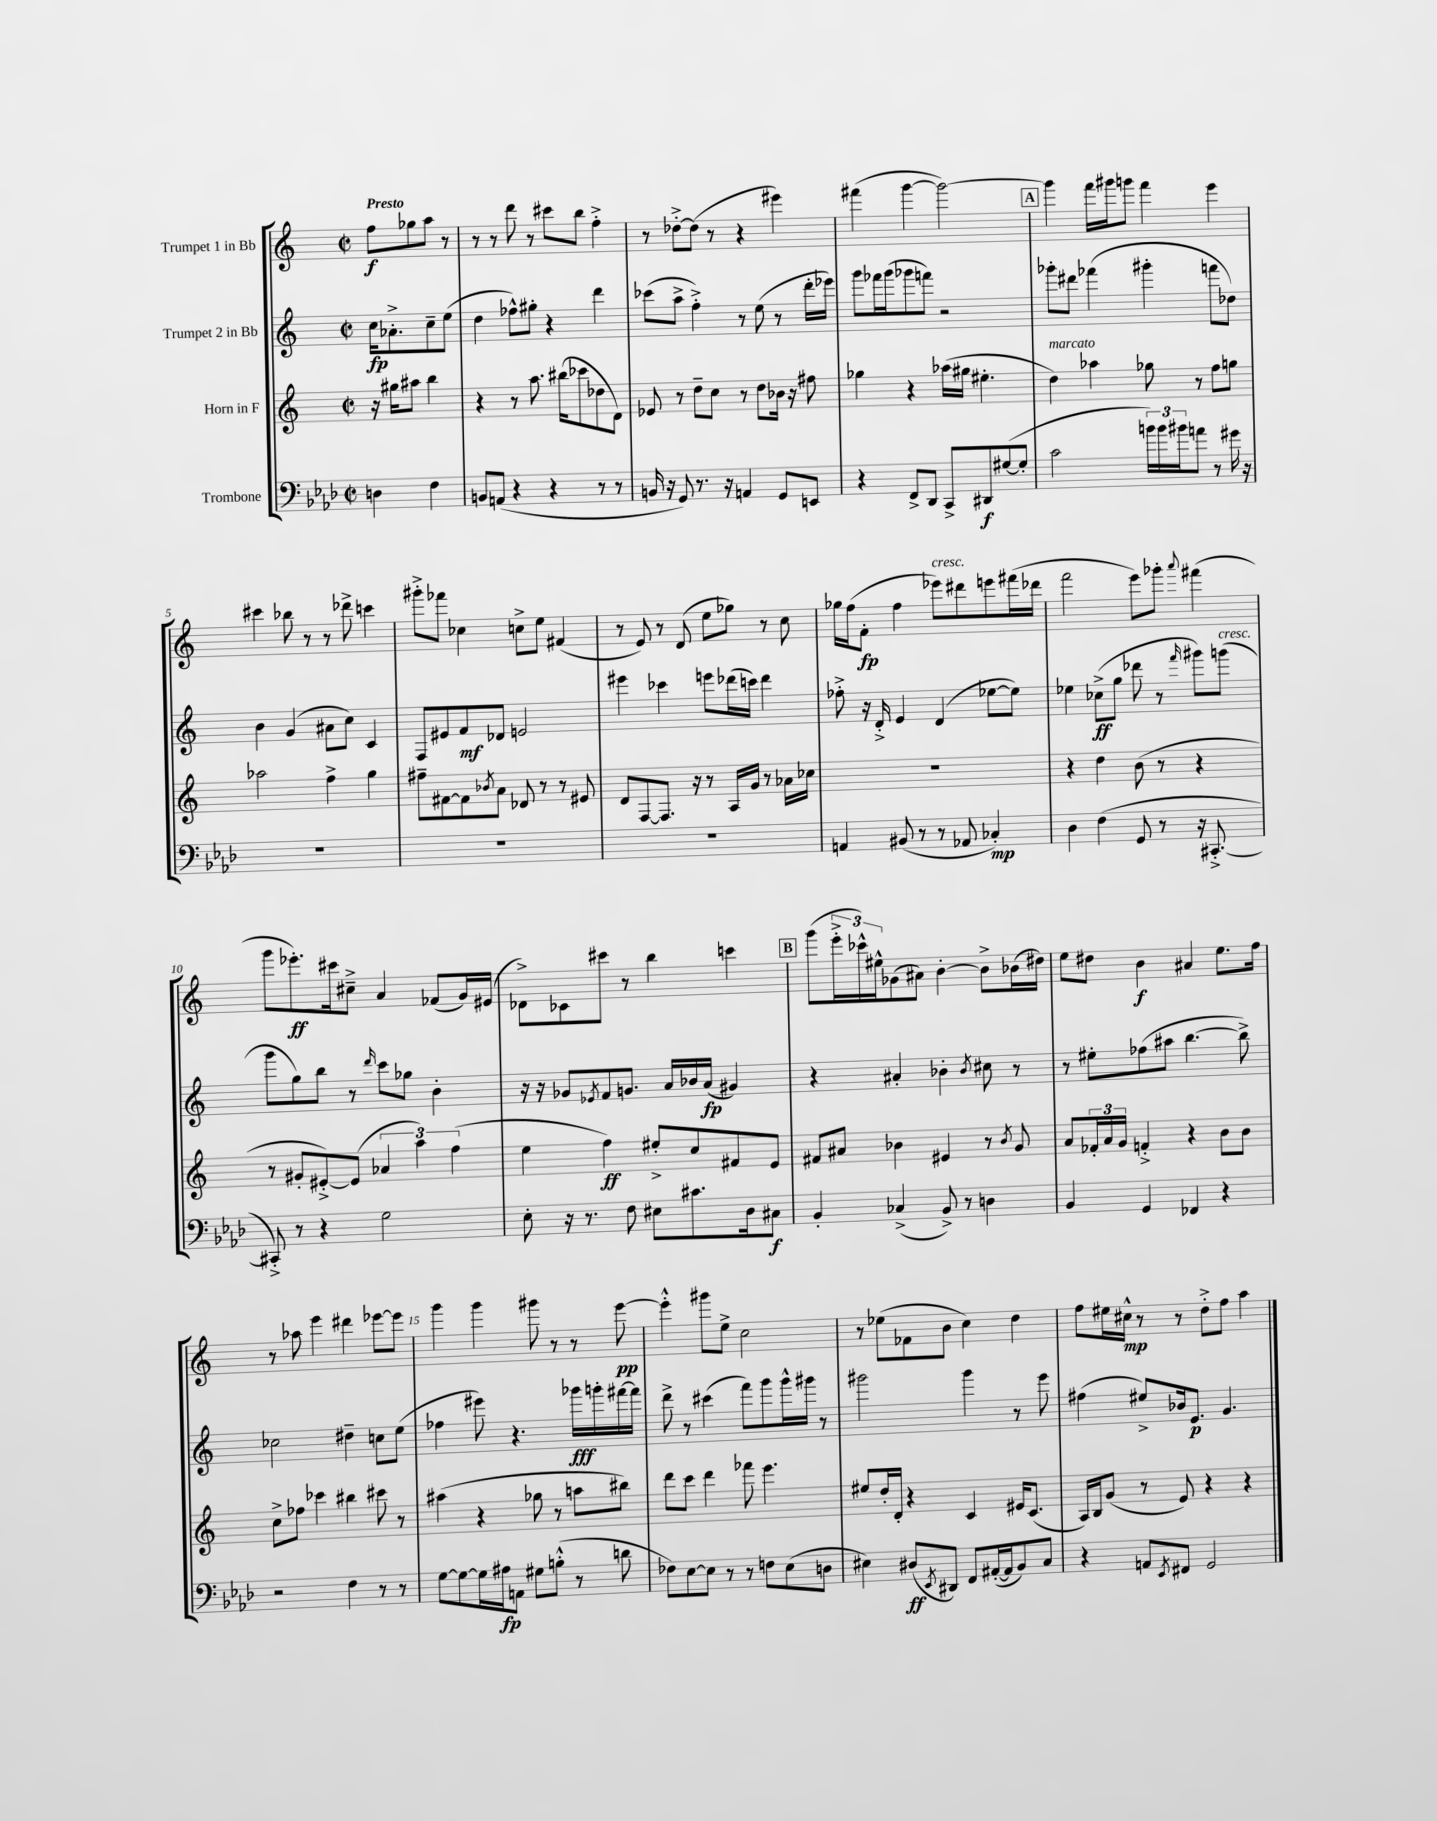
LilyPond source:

<<
\new StaffGroup <<
\new Staff = "s0" \with { instrumentName = "Trumpet 1 in Bb" } {
    \clef treble \key c \major \defaultTimeSignature \time 2/2 \partial 2 \tempo "Presto"
    f''8\f ges''8 a''8 r8 |
    r8 r8 d'''8 r8 cis'''8 b''8 f''4-.-> |
    r8 des''8~-.-> des''8( r8 r4 eis'''4) |
    fis'''4( g'''4~ g'''2~) |
    \mark \markup { \box "A" } g'''4 f'''16 gis'''16 g'''8 f'''4 e'''4 |
    cis'''4 bes''8 r8 r8 des'''8-> c'''4 |
    gis'''8-.-> fes'''8 ces''4 c''8-> e''8 fis'4( |
    r8 e'8) r8 d'8( e''8 ges''8) r8 c''8 |
    ges''16 f''16( f'8-.\fp f''4 ees'''8^\markup { \italic "cresc." }) dis'''8 e'''8 fis'''16( des'''16 |
    f'''2 e'''8) ges'''8-. \appoggiatura { a'''8 } fis'''4( |
    g'''8 ees'''8.-.\ff) cis'''16 cis''8---> a'4 fes'8( g'16) eis'16( |
    des'8->) ces'8 cis'''8 r8 b''4 c'''4 |
    \mark \markup { \box "B" } g'''8( \tuplet 3/2 { e'''16-.-> ces'''16-^) eis''16-^ } ges'8( ais'8) b'4~-. b'8-> bes'16( dis''16) |
    e''8 dis''8 b'4\f ais'4 e''8. f''16 |
    r8 aes''8 e'''4 dis'''4 ees'''8~ ees'''8 |
    g'''4 g'''4 gis'''8 r8 r8 e'''8~\pp |
    e'''4-.-^ gis'''8 e''8-> c''2 |
    r8 ees''8( fes'8 b'8 c''4) d''4 |
    f''8 eis''16 cis''16-^\mp r8 r8 d''8-.-> f''8 a''4 \bar "|." |
}
\new Staff = "s1" \with { instrumentName = "Trumpet 2 in Bb" } {
    \clef treble \key c \major \defaultTimeSignature \time 2/2 \partial 2
    c''16\fp aes'8.-.-> c''8-- e''8( |
    d''4 fes''8-^) gis''8-. r4 d'''4 |
    ces'''8( a''8-> f''4-.->) r8 e''8( r8 d'''16-. ees'''16) |
    g'''8 fes'''16 g'''16( ges'''8 f'''8) r2 |
    \mark \markup { \box "A" } ges'''8-. dis'''8 fes'''4( gis'''4-. f'''8 des''8) |
    b'4 g'4( ais'8 c''8) c'4 |
    f8 eis'8 f'8\mf des'8 e'2 |
    eis'''4 ces'''4 e'''8 des'''16( c'''16) des'''4 |
    fes''8-.-> r16 d'16-.-> e'4 d'4( ees''8~ ees''8) |
    ees''4 ces''8->\ff( g''8 des'''8 r8 \grace { f'''16 } gis'''8) g'''8^\markup { \italic "cresc." }( |
    g'''8 g''8) b''8 r8 \grace { d'''16 } c'''8 ges''8 b'4-. |
    r16 r16 ges'8 \acciaccatura { ees'8 } f'8 g'8. a'16 bes'16 a'16\fp( gis'4) |
    \mark \markup { \box "B" } r4 ais'4-. bes'4-. \acciaccatura { bes'8 } cis''8 r8 |
    r8 eis''8-. fes''8( ais''8 b''4.~ b''8->) |
    ces''2 dis''4-- c''8 e''8( |
    fes''4 eis'''8) r4. ges'''16\fff g'''16-. fis'''16~ fis'''16 |
    d'''8-> r8 cis'''4( f'''8) g'''8 g'''16-^ gis'''16 r8 |
    gis'''2 gis'''4 r8 e'''8 |
    fis''4( eis''8->) bes'16 e'8.\p g'4. \bar "|." |
}
\new Staff = "s2" \with { instrumentName = "Horn in F" } {
    \clef treble \key c \major \defaultTimeSignature \time 2/2 \partial 2
    r16 gis''16 ais''8 b''4 |
    r4 r8 a''8. bis''16( ces'''8 des''8 d'8) |
    ees'8 r8 d''8-- c''8 r8 d''8 bes'16 r16 fis''8 |
    ges''4 r4 aes''16( gis''16 eis''4.-. |
    \mark \markup { \box "A" } d''4^\markup { \italic "marcato" }) aes''4 ges''8 r8 f''8 g''8 |
    aes''2 f''4-> g''4 |
    fis''8-- fis'8~ fis'8 \acciaccatura { bes'8 } a'8 des'8 r8 r8 eis'8 |
    d'8 f8~ f8. r16 r8 a16 g'16 r8 aes'16 ces''16 |
    R1 |
    r4 d''4 b'8( r8 r4 |
    r8 gis'8-. eis'8~-.->) eis'8( \tuplet 3/2 { aes'4 a''4) f''4( } |
    e''4 f''4\ff) eis''8-.-> c''8 fis'8 e'8 |
    \mark \markup { \box "B" } fis'8 ais'8 bes'4 eis'4 r8 \acciaccatura { bes'8 } g'8 |
    a'8 \tuplet 3/2 { fes'16-. a'16 g'16 } f'4-.-> r4 b'8 b'8 |
    c''8-> fes''8 ces'''4 bis''4 cis'''8 r8 |
    ais''4( r4 ges''8 r8 a''8 bis''8) |
    d'''8 c'''8 d'''4 fes'''8 e'''4. |
    eis''8 d''16-. d'16-. r4 c'4 eis'16 c'8.( |
    a16) b16 g'8( r8 e'8) r4 r4 \bar "|." |
}
\new Staff = "s3" \with { instrumentName = "Trombone" } {
    \clef bass \key aes \major \defaultTimeSignature \time 2/2 \partial 2
    d4 f4 |
    b,8 a,8( r4 r4 r8 r8 |
    b,16 r16 g,8) r8. r16 a,4 g,8 e,8 |
    r4 f,8-> des,8 c,8-> dis,8\f gis8~( gis8-. |
    \mark \markup { \box "A" } c'2 \tuplet 3/2 { b'16) b'16 bis'16 } a'8 r8 gis'16 r16 |
    R1 |
    R1 |
    R1 |
    a,4 bis,8( r8 r8 aes,8 ces4-.\mp) |
    des4 f4( g,8 r8 r16 cis,8.~-.-> |
    cis,8-.->) r8 r4 g2 |
    ees8-. r16 r8. f8 eis8 cis'8. des16 cis8\f |
    \mark \markup { \box "B" } bes,4-. ces4->( bes,8->) r8 d4 |
    bes,4 g,4 fes,4 r4 |
    r2 f4 r8 r8 |
    g8~ g8~ g16 ais16\fp a,8 gis8 b8-.-^( r8 d'8 |
    fes8) ees8~ ees8 r8 r8 f8 ees8( d8 |
    eis4) dis8\ff( \acciaccatura { ees,8 } dis,8) f,8 ais,16~-.( ais,16 bes,8) c8 |
    r4 a,8 \acciaccatura { ees,8 } fis,8 g,2 \bar "|." |
}
>>
>>
\layout { \context { \Score \override BarNumber.break-visibility = ##(#f #t #t) barNumberVisibility = #(every-nth-bar-number-visible 5) } }
